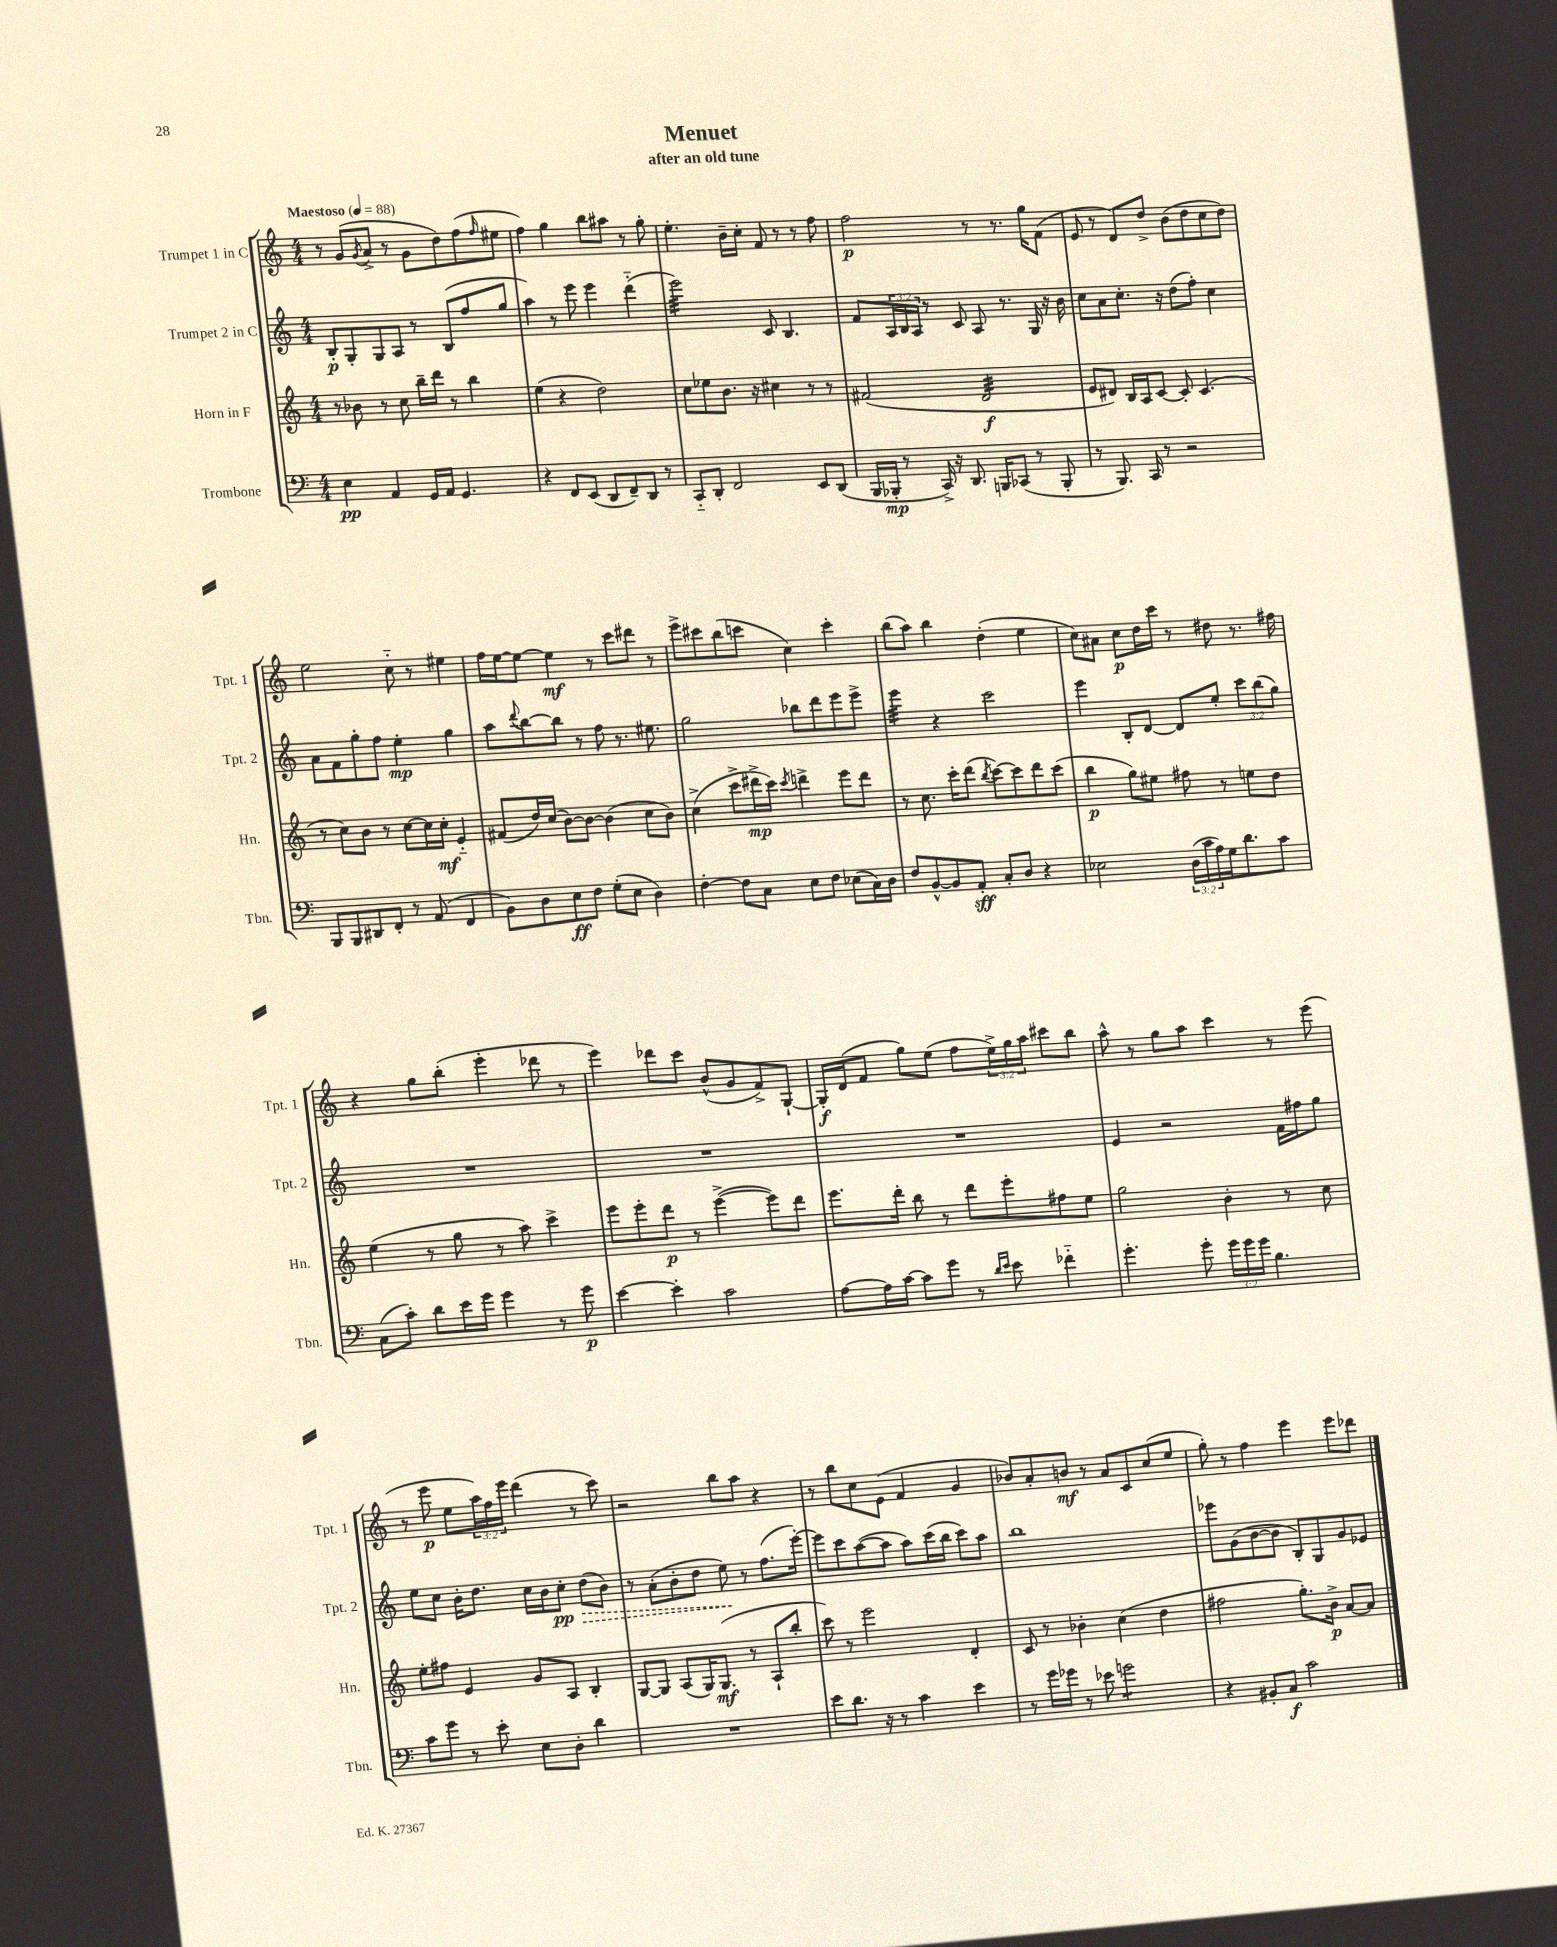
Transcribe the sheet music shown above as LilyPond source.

\header { title = "Menuet" subtitle = "after an old tune" }
<<
\new StaffGroup <<
\new Staff = "s0" \with { instrumentName = "Trumpet 1 in C" shortInstrumentName = "Tpt. 1" } {
    \clef treble \key c \major \numericTimeSignature \time 4/4 \override Staff.TupletNumber.text = #tuplet-number::calc-fraction-text \tempo "Maestoso" 4 = 88
    r8 g'8( \acciaccatura { g'8 } a'8-> r8 g'8 d''8) f''8( \grace { f''16 } eis''8 |
    f''4) g''4 b''8 ais''8 r8 g''8-. |
    e''4.-. b'16-- c''16-. f'8 r8 r8 f''8 |
    f''2\p r8 r8. g''16 f'8( |
    e'8 r8 d'8) d''8-> b'8( d''8 c''8 d''8) |
    e''2 c''8-_ r8 eis''4 |
    f''16 e''16~ e''8~ e''4\mf r8 c'''8 dis'''8 r8 |
    e'''8-> cis'''8 b''8( c'''8 c''4) c'''4-. |
    b''8( a''8) b''4 d''4-.( e''4 |
    c''8) ais'8 c''8\p d''16 c'''16 r8 dis''8 r8. fis''16 |
    r4 g''8 b''8-.( e'''4-. des'''8 r8 |
    e'''4) des'''8 c'''8 b'8-^( g'8 f'8->) g8~-! |
    g16-.\f d'16( f'8 g''8) e''8( f''8 \tuplet 3/2 { e''16->) g''16 a''16 } cis'''8 b''8 |
    a''8-^ r8 g''8 a''8 c'''4 r8 e'''8( |
    r8 e'''8\p e''8 \tuplet 3/2 { a''16) f''16 e'''16 } d'''4( r8 c'''8) |
    r2 b''8 a''8 r4 |
    r8 b''8 c''8 e'8( f'4 g'4 |
    bes'8) a'8-. b'8\mf r8 a'8 c'8 c''8( e''8 |
    g''8-.) r8 f''4 e'''4 e'''8 des'''8 \bar "|." |
}
\new Staff = "s1" \with { instrumentName = "Trumpet 2 in C" shortInstrumentName = "Tpt. 2" } {
    \clef treble \key c \major \numericTimeSignature \time 4/4 \override Staff.TupletNumber.text = #tuplet-number::calc-fraction-text
    b8-.\p g8-. g8 a8 r8 b8( f''8 g''8 |
    a''4) r8 e'''8 e'''4 d'''4-_( |
    e'''2:32) c'8 b4. |
    f'8 \tuplet 3/2 { a16 b16 a16 } r8 c'8 a8 r8. g16 r16 b'16 |
    c''8 a'8 c''8.-. r16 d''8( f''8-.) c''4 |
    a'8 f'8 g''8-. f''8 e''4-.\mp g''4 |
    a''8 \appoggiatura { d'''8 } b''8~ b''8 r8 f''8 r8. eis''8. |
    g''2 bes''8 d'''8 e'''8 e'''8-> |
    e'''4:32 r4 c'''2 |
    e'''4 b8-. d'8~ d'8 e''8-. \tuplet 3/2 { c'''8 b''8( g''8) } |
    R1 |
    R1 |
    R1 |
    e'4 r2 f'16 fis''16 g''8 |
    e''8 c''8 b'16-. d''8. c''16 b'16 c''8-.\pp \once \override Hairpin.style = #'dashed-line d''8\>( b'8) |
    r8 a'8-.( b'8-. d''8 e''8\!) r8 f''8.( e'''16~-.) |
    e'''8 c'''8 a''8~( a''8 a''8) c'''16( b''16 c'''8) a''8 |
    b''1 |
    ees'''8 g'8( b'8~ b'8 b8-.) g8 g'8 ees'8 \bar "|." |
}
\new Staff = "s2" \with { instrumentName = "Horn in F" shortInstrumentName = "Hn." } {
    \clef treble \key c \major \numericTimeSignature \time 4/4
    r8 bes'8 r8 c''8 b''16-- d'''16 r8 b''4 |
    e''4( r4 d''2) |
    c''8 ees''8 b'8. r16 cis''4 r8 r8 |
    fis'2( d'2:32\f |
    e'8 dis'8) b16 a16 c'8~ c'8-. c'4.( |
    r8 c''8) b'8 r8 c''8~ c''16 c''16-.\mf e'4-_ |
    fis'8( d''16) c''16( b'8~) b'8~ b'4( c''8 b'8) |
    c''4->( c'''8-> dis'''16->\mp c'''16) \acciaccatura { c'''8 } d'''4-> e'''8 d'''8 |
    r8 c''8. c'''16-. d'''8( \acciaccatura { b''8 } c'''8~) c'''8 d'''8 c'''8( |
    b''4\p g''8) eis''8 fis''8 r8 e''8 d''8 |
    e''4( r8 g''8 r8 a''8) c'''4-> |
    e'''8 e'''8-. d'''8\p r8 e'''4~->( e'''8) d'''8 |
    e'''8. d'''16-. b''8 r8 d'''8 e'''8-. fis''8 e''8 |
    g''2 b'4-. r8 c''8 |
    e''8-. fis''8 e'4 g'8 a8 b4-. |
    g8~ g8 a8( g16) g8.\mf( r8 a8-! b''8-. |
    c'''8) r8 e'''2 d'4-. |
    c'8 r8 bes'4-. c''4( d''4 |
    fis''2 g''8.-.) b'16->\p a'8~ a'8 \bar "|." |
}
\new Staff = "s3" \with { instrumentName = "Trombone" shortInstrumentName = "Tbn." } {
    \clef bass \key c \major \numericTimeSignature \time 4/4 \override Staff.TupletNumber.text = #tuplet-number::calc-fraction-text
    e4\pp a,4 g,16 a,16 g,4. |
    r4 f,8 e,8( d,8 f,8--) d,8 r8 |
    c,8-_ d,8-. f,2 e,8 d,8( |
    b,,16 bes,,16-.\mp r8 c,16->) r16 d,8. b,,16 ces,8( r8 b,,8-. |
    r8 b,,8.) c,16 r8 r2 |
    b,,8 b,,8 dis,8 f,8-. r8 a,8( f,4 |
    b,8) d8 e8\ff f8 g8-.( e8 d4) |
    f4~-. f8 c8 e8 f8 ees8( c16) d16 |
    f8 b,8~-^ b,8 a,8-.\sff c8-. d8 r4 |
    ees2 \tuplet 3/2 { d16( c'16 a16) } g16 d'8. c'8 |
    c8( c'8-.) d'8 e'16 g'16 g'4 r8 g'8\p |
    e'4~ e'4-. c'2 |
    a8~ a16 c'16~ c'8 g'8 r8 \grace { d'16 e'16 } e'8 fes'4-_ |
    g'4.-. g'8-. \tuplet 3/2 { g'16 g'16 g'16 } b4. |
    c'8 g'8 r8 e'8-. e8 d8-. d'4 |
    R1 |
    e'8 d'8. r16 r8 c'4 e'4 |
    r8 g'16 ges'16 r8 ees'8 g'2:8 |
    r4 bis,8-. c8\f c'2 \bar "|." |
}
>>
>>
\layout { \context { \Score \remove "Bar_number_engraver" } }
